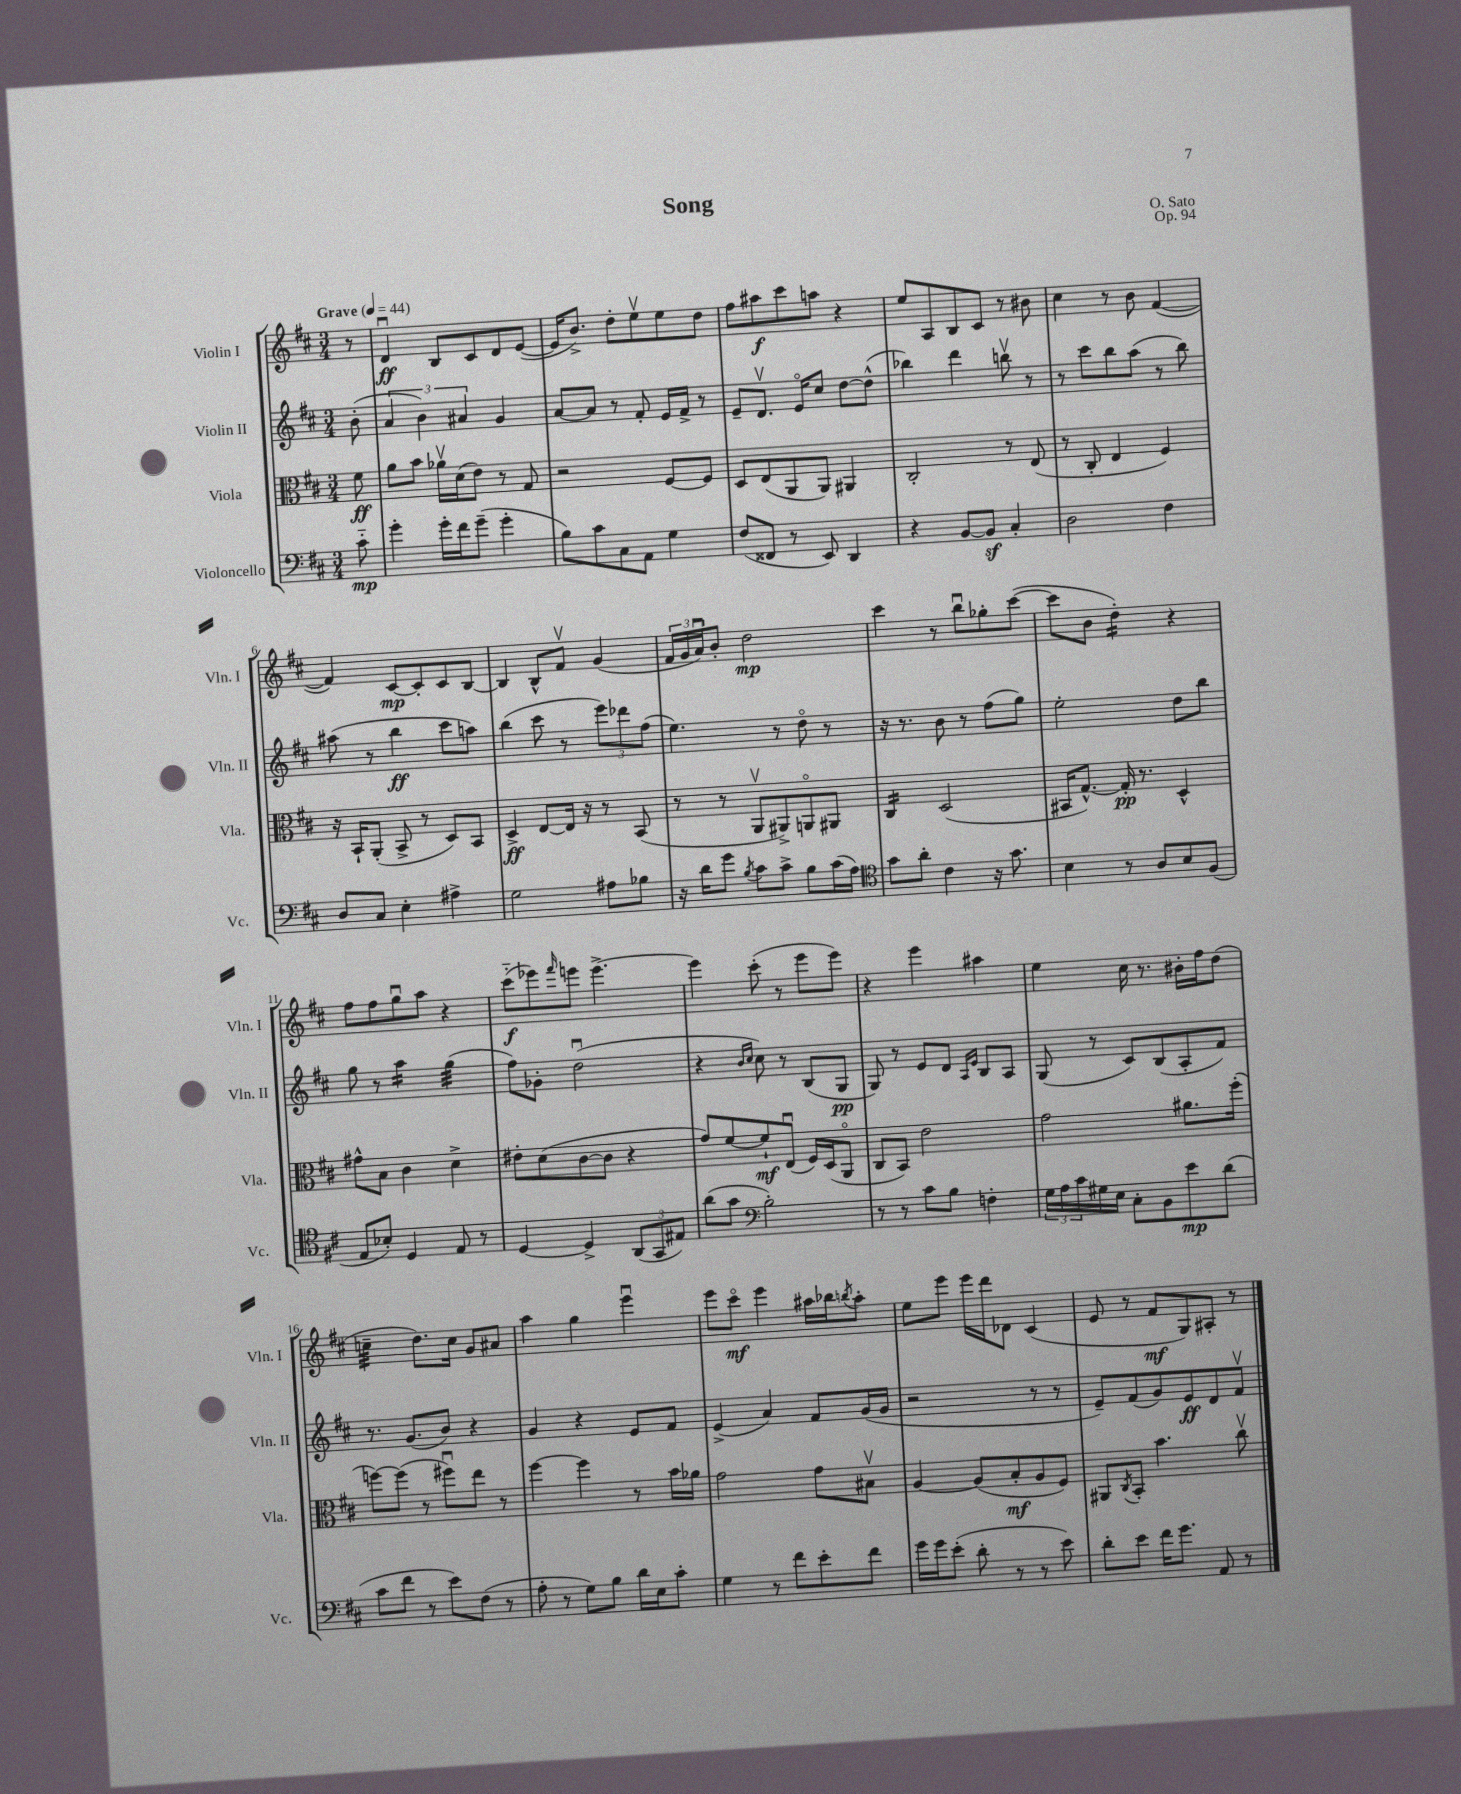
\header { title = "Song" composer = "O. Sato" opus = "Op. 94" }
<<
\new StaffGroup <<
\new Staff = "s0" \with { instrumentName = "Violin I" shortInstrumentName = "Vln. I" } {
    \clef treble \key d \major \numericTimeSignature \time 3/4 \partial 8 \tempo "Grave" 4 = 44
    r8 |
    d'4\downbow\ff b8 cis'8 d'8 e'8~( |
    e'16 b'8.->) d''8-. e''8\upbow e''8 d''8 |
    fis''8 ais''8\f cis'''8 a''8 r4 |
    e''8 a8 b8 cis'8 r8 bis'8 |
    cis''4 r8 b'8 fis'4~( |
    fis'4) cis'8~\mp cis'8-. cis'8 b8~ |
    b4 b8-^ fis'8\upbow g'4( |
    \tuplet 3/2 { fis'16 g'16 a'16\downbow) } b'8-. d''2\mp |
    cis'''4 r8 b''8\downbow ges''8-. cis'''8~( |
    cis'''8 b'8 d''4:16-.) r4 |
    fis''8 fis''8 g''8\downbow a''8 r4 |
    cis'''8-_\f( ees'''8) \grace { fis'''16 } e'''8 e'''4.~-> |
    e'''4 cis'''8-.( r8 e'''8 e'''8) |
    r4 e'''4 ais''4 |
    e''4 cis''16 r8. bis'16-. fis''16 d''8( |
    c''4:32-- d''8.) c''16 g'8 ais'8 |
    a''4 g''4 e'''4\downbow |
    e'''8 cis'''8\flageolet\mf e'''4 ais''16 bes''16 \acciaccatura { b''8 } ais''8-. |
    e''8 e'''8 e'''16 d'''16 des'8 cis'4( |
    e'8 r8 fis'8\mf g8) ais8-. r8 \bar "|." |
}
\new Staff = "s1" \with { instrumentName = "Violin II" shortInstrumentName = "Vln. II" } {
    \clef treble \key d \major \numericTimeSignature \time 3/4 \partial 8
    b'8-.( |
    \tuplet 3/2 { a'4 b'4) ais'4 } g'4 |
    a'8~ a'8 r8 fis'8-. e'16 fis'16-> r8 |
    e'8-- d'8.\upbow e'16\flageolet cis''8 d''8~ d''8-^( |
    bes''4) d'''4 b''8\upbow r8 |
    r8 cis'''8 b''8 a''8( r8 b''8) |
    ais''8( r8 b''4\ff cis'''8 a''8) |
    b''4( cis'''8 r8 \tuplet 3/2 { e'''8) des'''8 fis''8( } |
    e''4.) r8 d''8\flageolet r8 |
    r16 r8. b'8 r8 fis''8( g''8) |
    e''2-. d''8 b''8 |
    g''8 r8 a''4:16 g''4:32( |
    fis''8) ges'8-. d''2\downbow( |
    r4 \grace { b'16 cis''16 } cis''8) r8 b8( g8\pp |
    g8) r8 e'8 d'8 \grace { a16 e'16 } b8 a8 |
    g8( r8 cis'8) b8( a8-. fis'8) |
    r8. g'8.( b'8) r4 |
    g'4 r4 e'8 fis'8 |
    e'4->( a'4) fis'8 g'16( g'16 |
    r2 r8 r8 |
    e'8--) fis'8( g'8) e'8\ff d'8 fis'8\upbow \bar "|." |
}
\new Staff = "s2" \with { instrumentName = "Viola" shortInstrumentName = "Vla." } {
    \clef alto \key d \major \numericTimeSignature \time 3/4 \partial 8
    fis'8\ff |
    a'8 b'8 aes'16\upbow d'16( e'8) r8 g8 |
    r2 fis8~ fis8 |
    d8 e8( a,8 a,8) ais,4 |
    cis2-. r8 e8( |
    r8 cis8-. e4 fis4) |
    r16 b,16-! a,8-.( b,8-> r8 d8) b,8 |
    d4->\ff e8~ e16 r16 r8 b,8( |
    r8 r8 a,8\upbow ais,8->) a,8\flageolet ais,8 |
    cis4:16 d2( |
    bis,16 g8.~-^) g16-.\pp r8. d4-^ |
    gis'8-^ b8 cis'4 d'4-> |
    eis'8-. d'8( cis'8~ cis'8 r4 |
    g'8) fis'8~ fis'8-!\mf e8\downbow( fis16) d16( a,8\flageolet |
    cis8 b,8) e'2 |
    g'2 ais'8. fis''16-.( |
    f''8~) f''8( r8 fis''8\downbow) e''8 r8 |
    fis''4~ fis''4 r8 b'16 aes'16 |
    g'2 g'8 bis8\upbow |
    a4~ a8( b8-.\mf a8 fis8) |
    ais,8 \acciaccatura { cis8 } b,8-. b'4. cis''8\upbow \bar "|." |
}
\new Staff = "s3" \with { instrumentName = "Violoncello" shortInstrumentName = "Vc." } {
    \clef bass \key d \major \numericTimeSignature \time 3/4 \partial 8
    cis'8-_\mp |
    g'4-. g'16-. fis'16 g'8--( g'4-. |
    b8) cis'8 cis8 a,8 g4 |
    fis8( fisis,8 r8 e,8) d,4 |
    r4 b,8~ b,8\sf cis4-. |
    d2 fis4 |
    d8 cis8 e4-. ais4-> |
    g2 ais8 bes8 |
    r16 d'16 g'8 \acciaccatura { b8 } cis'8 cis'8-> b8 cis'16( a16) |
    \clef tenor g'8 a'8-. cis'4 r16 g'8. |
    b4 r8 a8 b8 fis8( |
    e8 bes8-.) d4 e8 r8 |
    d4~ d4-> \tuplet 3/2 { a,8( g,8 eis8) } |
    a'8( g'8 \clef bass b2-.) |
    r8 r8 cis'8 b8 f4-. |
    \tuplet 3/2 { g16 a16 cis'16 } gis16 e16 cis8-. b,8 e'8\mp d'8( |
    cis'8 fis'8 r8 e'8) fis8( r8 |
    a8-. r8 g8) b8 d'16 e16 cis'8-. |
    g4 r8 fis'8 e'8-. fis'8 |
    g'16 g'16 e'8-.( d'8-. r8 r8 e'8) |
    d'8-. e'8 fis'16 g'8. a,8 r8 \bar "|." |
}
>>
>>
